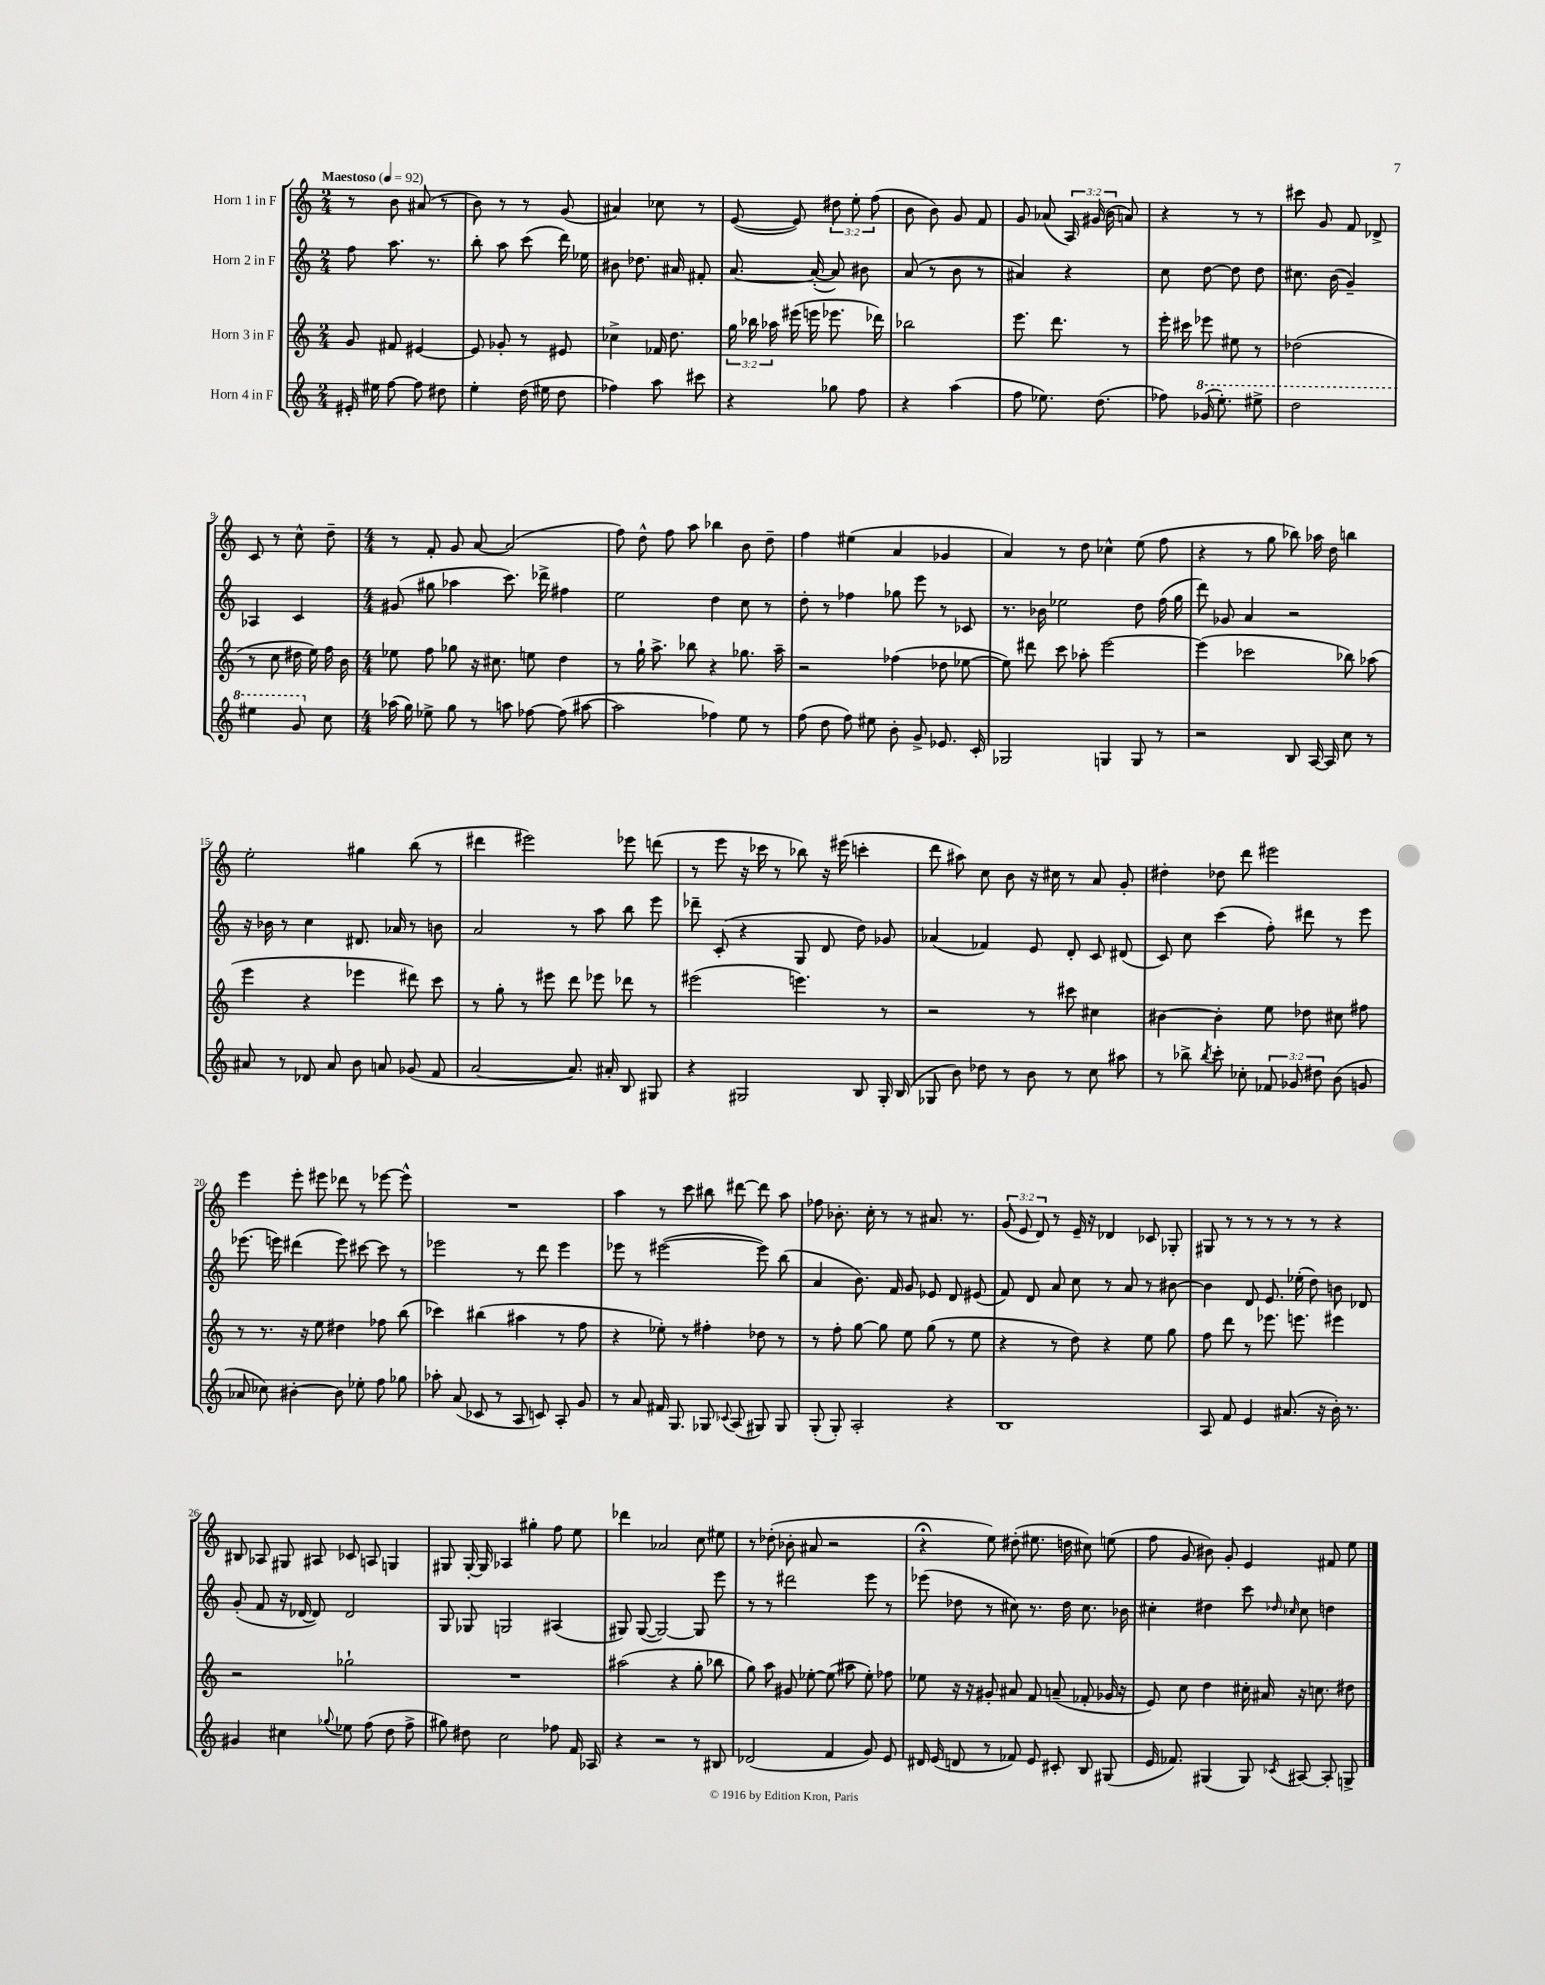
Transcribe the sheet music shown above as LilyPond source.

<<
\new StaffGroup <<
\new Staff = "s0" \with { instrumentName = "Horn 1 in F" } {
    \clef treble \key c \major \numericTimeSignature \time 2/4 \override Staff.TupletNumber.text = #tuplet-number::calc-fraction-text \tempo "Maestoso" 4 = 92
    \autoBeamOff r8 b'8 ais'8( r8 |
    b'8) r8 r8 g'8( |
    ais'4) ces''8 r8 |
    e'8~( e'8) \tuplet 3/2 { dis''8 e''8-. f''8( } |
    b'8 b'8) g'8 f'8 |
    g'8 aes'8( \tuplet 3/2 { a16) gis'16( b'16 } a'8) |
    r4 r8 r8 |
    cis'''8 g'8 f'8 des'8-> |
    c'8 r8 c''8-^ d''8-- |
    \numericTimeSignature \time 4/4 r8 f'8-. g'8 a'8~ a'2( |
    f''8) d''8-^ f''8 a''8 bes''4 b'8 d''8-- |
    f''4 eis''4( a'4 ges'4 |
    a'4) r8 d''8 ces''4-^ e''8( f''8 |
    r4 r8 g''8 bes''8) aes''16 d''16 b''4 |
    e''2-. gis''4 b''8( r8 |
    dis'''4 eis'''2) ees'''8 d'''8( |
    r8 e'''8 r16 ces'''16 r8 bes''8) r16 eis'''16( c'''4-. |
    d'''8 ais''8) c''8 b'8 r16 cis''16 r8 a'8 g'8-. |
    dis''4-. des''8 d'''8 eis'''2 |
    e'''4 e'''8-. eis'''8 des'''8 r8 ees'''8~ ees'''8-^ |
    R1 |
    a''4 r8 c'''8 bis''8 dis'''8~ dis'''8 a''8 |
    fes''8 bes'8.-. c''16-. r8 r8 ais'8. r8. |
    \tuplet 3/2 { g'8( e'8 d'8) } r8 e'16-- r16 des'4 ces'8 ges8-. |
    gis8 r8 r8 r8 r8 r8 r4 |
    bis8 aes8 gis8 ais8 ces'8 a8 g4 |
    gis8 gis16~-. gis16 aes4 gis''4-. f''8 e''8 |
    des'''4 aes'2 c''8 eis''8 |
    r8 des''8-.( bes'8-. ais'8 r2 |
    r4\fermata e''8) dis''8-.( eis''8. d''16 cis''8) e''8( |
    f''8 g'8 bis'8) g'8-. e'4 fis'8 e''8 \bar "|." |
}
\new Staff = "s1" \with { instrumentName = "Horn 2 in F" } {
    \clef treble \key c \major \numericTimeSignature \time 2/4
    \autoBeamOff f''8 a''8. r8. |
    b''8-. a''8 c'''8( d'''16) ees''16 |
    bis'8 des''8. ais'16 fis'8-. |
    a'8.~ a'16~-.( a'8) bis'8 |
    a'8( r8 b'8 r8 |
    ais'4) r4 |
    c''8 d''8~ d''8 d''8 |
    cis''8. b'16( g'4--) |
    aes4 c'4 |
    \numericTimeSignature \time 4/4 gis'8( gis''8 aes''4 c'''8.) des'''16-> fis''4 |
    e''2 d''4 c''8 r8 |
    d''8-. r8 fes''4 ges''8 e'''8 r8 ces'8 |
    r8. bes'16 ees''2 d''8 f''16( g''16 |
    d'''8) ges'8 a'4 r2 |
    r16 bes'16 r8 c''4 dis'8. aes'16 r8 b'8 |
    a'2 r8 a''8 b''8 e'''8 |
    des'''8-- c'8-.( r4 g8 d'8 d''8) ges'8 |
    aes'4( fes'4) e'8 d'8-. c'8 dis'8( |
    c'8) c''8 c'''4( f''8-.) dis'''8 r8 e'''8 |
    ees'''8.( e'''16) dis'''4( e'''8) cis'''8~ cis'''8 r8 |
    ees'''2 r8 d'''8 ees'''4 |
    ees'''8 r8 eis'''2~( eis'''8) b''8( |
    a'4 b'8.) f'16 g'8 ees'8 d'8 eis'8( |
    f'8) d'8 a'8 c''8 r8 a'8 r8 bis'8~ |
    bis'4 d'8 e'8. ees''16-.( d''8) b'8 des'8 |
    g'8-.( f'8 r16 des'16~ des'8) des'2 |
    g8 ges8 g2 ais4( |
    gis8) gis8~( gis2~) gis8 e'''8 |
    r8 r8 dis'''2 e'''8 r8 |
    ees'''8( des''8 r8 cis''8) r8. des''16 cis''8. bes'16 |
    cis''4-. dis''4 c'''8 \grace { des''16 ces''16 } ces''8 d''4 \bar "|." |
}
\new Staff = "s2" \with { instrumentName = "Horn 3 in F" } {
    \clef treble \key c \major \numericTimeSignature \time 2/4 \override Staff.TupletNumber.text = #tuplet-number::calc-fraction-text
    \autoBeamOff g'8 fis'8 eis'4~ |
    eis'8 ges'8-. r8 eis'8 |
    ces''4-> fes'16 d''8. |
    \tuplet 3/2 { g''16 bes''16 aes''16 } eis'''16( e'''16 ees'''8. des'''16) |
    bes''2 |
    e'''8. d'''8. r8 |
    e'''16-. cis'''16 ees'''8 eis''8 r8 |
    des''2( |
    r8 c''8 dis''16 e''16) f''16 b'16 |
    \numericTimeSignature \time 4/4 ees''8 f''8 ges''8 r16 cis''8. e''8 d''4 |
    r8 g''16-! a''8.-> bes''8 r4 ges''8. a''16-- |
    r2 fes''4( des''8 ees''8~ |
    ees''8) dis'''8 c'''8 aes''8-. e'''2~ |
    e'''4( ces'''2 bes''8) aes''8( |
    e'''4 r4 ees'''4 dis'''8) c'''8 |
    r8 g''8-. r8 eis'''8 d'''8 ees'''8 des'''8 r8 |
    eis'''2( e'''4.) r8 |
    r2 r8 cis'''8 cis''4 |
    bis'4~ bis'4-. e''8 des''8 cis''8 fis''8 |
    r8 r8. r16 e''8 dis''4 fes''8 b''8( |
    ces'''4) bis''4( ais''4 r8 f''8 |
    r4 ees''8-.) r8 fis''4-. des''8 r8 |
    r8 f''8-. g''8~ g''8 e''8 g''8( r8 e''8 |
    r4 r8 d''8) r4 e''8 g''8 |
    f''8 d'''8 r8 ees'''8. e'''8. eis'''4 |
    r2 ges''2-! |
    R1 |
    ais''2( r4 g''8-. bes''8 |
    g''8) a''8 gis'8 ees''8~-. ees''8( ais''8 ees''8-.) fes''8 |
    ees''8 r16 r16 gis'8-. ais'8 f'8 a'8--( fes'8-. ges'16 r16 |
    e'8) c''8 d''4 cis''16-. ais'16 r16 c''8. dis''8 \bar "|." |
}
\new Staff = "s3" \with { instrumentName = "Horn 4 in F" } {
    \clef treble \key c \major \numericTimeSignature \time 2/4 \override Staff.TupletNumber.text = #tuplet-number::calc-fraction-text
    \autoBeamOff eis'16-. eis''16 f''8~ f''8 dis''8 |
    e''4-. d''16( eis''16 d''8 |
    fes''4) a''8 cis'''8 |
    r4 ges''8 f''8 |
    r4 a''4( |
    f''8 ees''8.) d''8.( |
    fes''8) \ottava #1 ges''16( e'''8.-.) eis'''8-> |
    d'''2 |
    eis'''4 g''8 \ottava #0 c''8 |
    \numericTimeSignature \time 4/4 aes''16( g''16) ees''8-> g''8 r8 a''8 fes''8~ fes''8( ais''8~ |
    ais''2 fes''4) e''8 r8 |
    f''8( d''8 f''8) eis''8 b'8-. g'8-> ees'8. c'16-. |
    ges2 g4 g8 r8 |
    r2 b8 a16~ a16 c''8 r8 |
    ais'8 r8 des'8 ais'8 b'8 a'8 ges'8( f'8 |
    a'2~ a'8.) ais'16-. b8 gis8 |
    r4 gis2 b8 gis16-. b16( |
    ges8 b'8) des''8 r8 b'8 r8 c''8 ais''8 |
    r8 bes''8-> \acciaccatura { bes''8 } c'''8-. ces''8-. \tuplet 3/2 { fes'8 ges'8 dis''8 } b'8( g'8 |
    aes'8 ces''8) bis'4~-. bis'8 ees''8-. f''8 ges''8 |
    aes''8-. a'8( ces'8 r8 a8 c'8) a8-. g'8 |
    r8 a'8 fis'16 g8. ges8 \appoggiatura { ces'8 } a8( gis8) gis8 |
    g8-.( g8-.) a2-. r4 |
    b1 |
    a8 f'8 e'4 ais'8.( r16 b'16-.) r8. |
    gis'4 cis''4 \appoggiatura { ges''8 } ees''8 f''8( d''8 f''8-> |
    gis''8) dis''8 c''2 fes''8 f'16 aes16 |
    r4 r2 r8 bis8 |
    des'2( f'4 g'8) e'8 |
    dis'16 e'16( d'8 r8 fes'8) e'8 cis'8-. b8 gis8( |
    e'16 fes'8.) gis4( gis8) \acciaccatura { ces'8 } ais8~ ais8-. g8-> \bar "|." |
}
>>
>>
